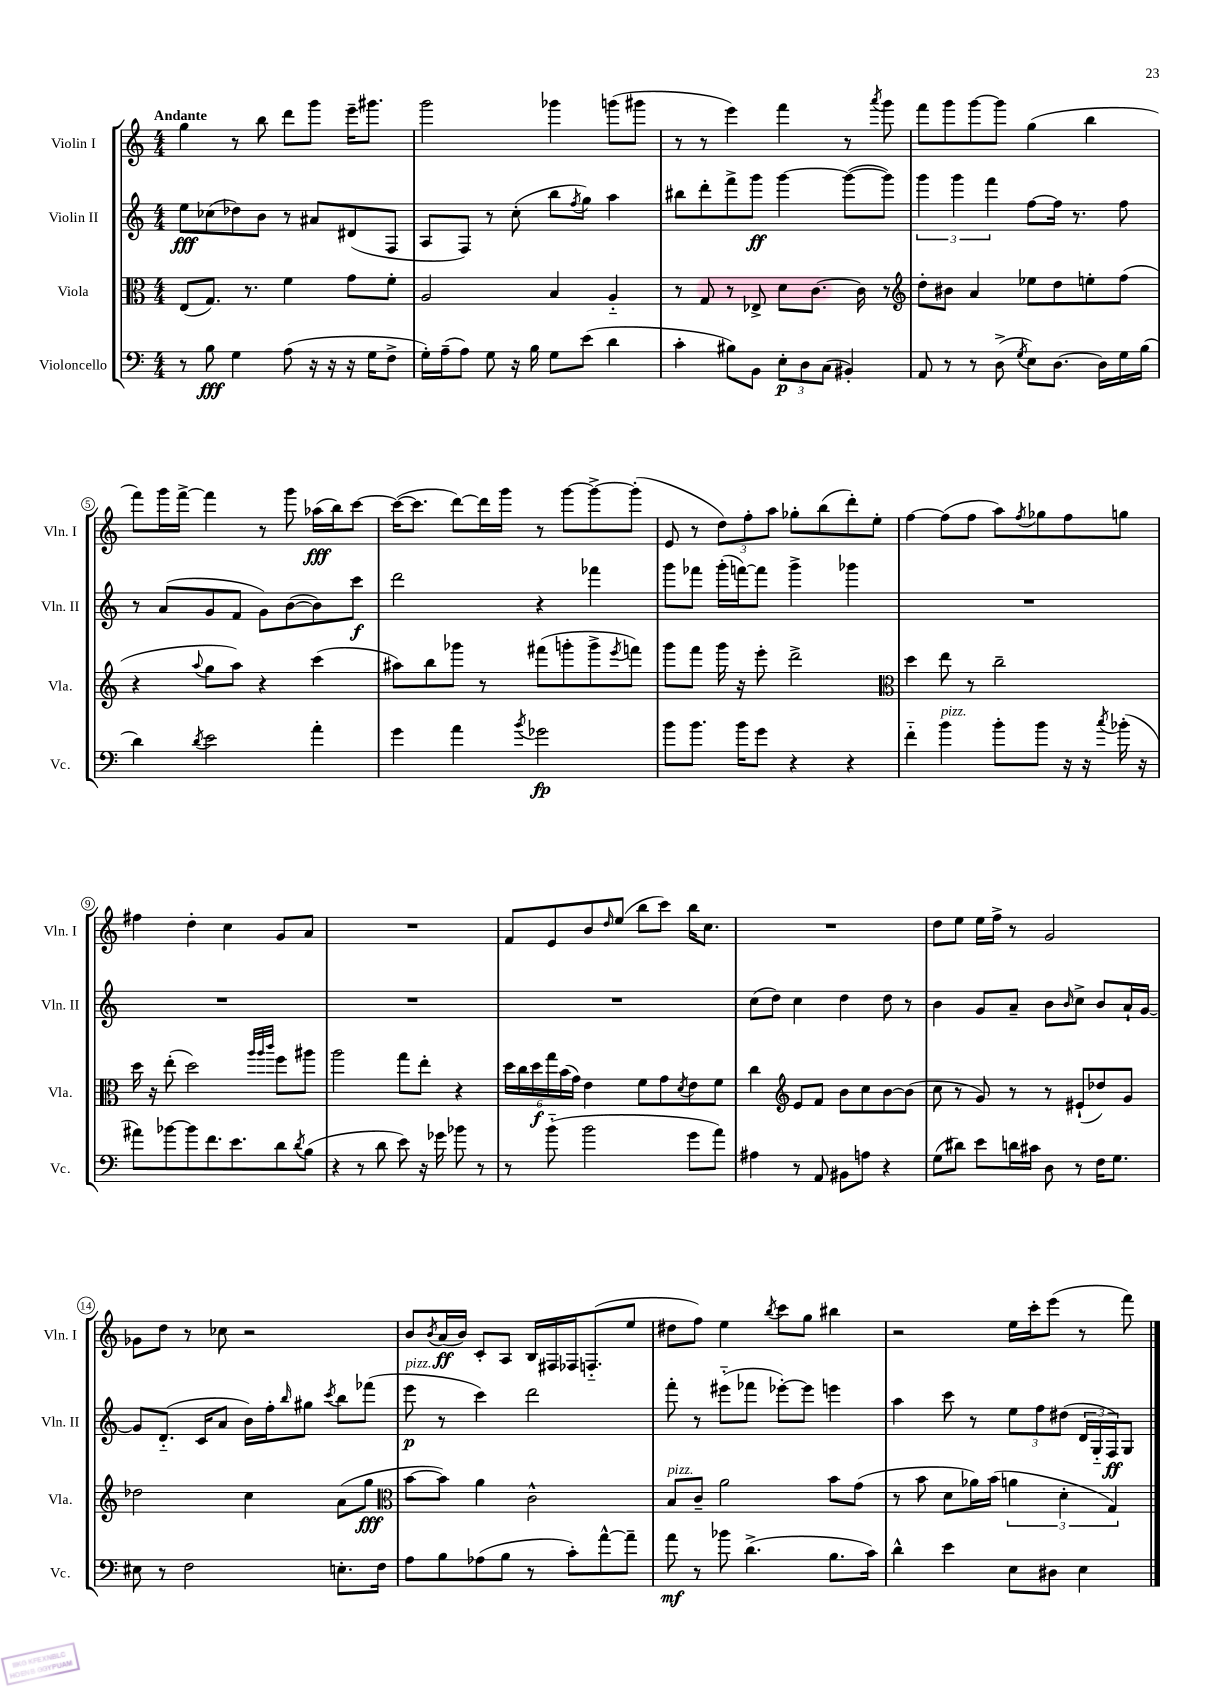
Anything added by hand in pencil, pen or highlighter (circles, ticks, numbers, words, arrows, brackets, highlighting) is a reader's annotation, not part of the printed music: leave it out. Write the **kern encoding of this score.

**kern	**kern	**kern	**kern
*staff4	*staff3	*staff2	*staff1
*clefF4	*clefC3	*clefG2	*clefG2
*k[]	*k[]	*k[]	*k[]
*M4/4	*M4/4	*M4/4	*M4/4
8r	(8E	8ee	4gg
8B	8.G)	(8cc-	.
4G	.	8dd-)	8r
.	8.r	.	.
.	.	8b	8bb
(8A	4f	8r	8ddd
16r	.	8a#	8ggg
16r	.	.	.
16r	8g	(8d#	16eee~
16G	.	.	8.ggg#
8F^	8f'	8F	.
=	=	=	=
16G')	2A	8A	2ggg
(16A~	.	.	.
8A)	.	8F)	.
8G	.	8r	.
16r	.	(8cc'	.
16B	.	.	.
8G	4B	8bb	4ggg-
.	.	8qff	.
(8e	.	8gg)	.
4d	4A'~	4aa	(8ggg
.	.	.	8ggg#
=	=	=	=
4c'	8r	8bb#	8r
.	8G	8ddd'	8r
8B#)	8r	8fff^	4eee)
8BB	8E-^	8ggg	.
12E'	8d	[4ggg	4fff
12D	.	.	.
.	[8.c	.	.
(12C	.	.	.
4BB#')	.	(8ggg_	8r
.	16c]	.	.
.	.	.	8qaaa
.	8r	8ggg])	8ggg
=	=	=	=
*	*clefG2	*	*
8AA	8dd'	6ggg	8fff
8r	8b#	.	8ggg
.	.	6ggg	.
8r	4a	.	[8ggg
.	.	6fff	.
(8D^	.	.	8ggg]
8qG	.	.	.
8E)	8ee-	[8ff	(4gg
[8.D	8dd	16ff]	.
.	.	8.r	.
.	8ee'	.	4bb
16D]	.	.	.
16G	(8ff	8ff	.
(16B	.	.	.
=	=	=	=
4d)	4r	8r	8fff)
.	.	(8a	16ggg
.	.	.	[16fff^
8qd	8qqaa	.	.
2e	8gg	8g	4fff]
.	8aa)	8f	.
.	4r	8g)	8r
.	.	([8b	8ggg
4a'	(4ccc	8b])	(16aa-
.	.	.	16bb)
.	.	8ccc	[8ccc
=	=	=	=
4g	8aa#)	2ddd	(16ccc_
.	.	.	8.ccc]
.	8bb	.	.
4a	8ggg-	.	[8ddd)
.	8r	.	16ddd]
.	.	.	16ggg
8qb	.	.	.
2g-	(8fff#	4r	8r
.	8ggg'	.	[8ggg
.	8ggg^	4fff-	8ggg^_
.	8qeee	.	.
.	8fff)	.	(8ggg']
=	=	=	=
8b	8ggg	8ggg	8e
8.b	8fff	8fff-	8r
.	16ggg	(16ggg'	12dd)
16b	16r	[16fff)	.
.	.	.	12ff'
8g	8eee'	8fff]	.
.	.	.	12aa
4r	2ddd^	4ggg^	8gg-'
.	.	.	(8bb
4r	.	4ggg-	8ddd')
.	.	.	8ee'
=	=	=	=
*	*clefC3	*	*
4f'~	4dd	1r	[4ff
4b	8ee	.	(8ff]
.	8r	.	8ff
8b'	2cc~	.	8aa)
.	.	.	8qff
8b	.	.	8gg-
16r	.	.	8ff
16r	.	.	.
8qcc	.	.	.
(16b-'	.	.	8gg
16r	.	.	.
=	=	=	=
8a#)	16dd	1r	4ff#
.	16r	.	.
[8b-	(8ee'	.	.
8b-]	2dd)	.	4dd'
8.f	.	.	.
.	.	.	4cc
8.e	.	.	.
.	32qqaa	.	.
.	32qqaa	.	.
.	32qqccc	.	.
8d	8ff	.	8g
8qd	.	.	.
(8B	8aa#	.	8a
=	=	=	=
4r	2aa	1r	1r
8r	.	.	.
8d	.	.	.
8e)	8gg	.	.
16r	8ee'	.	.
16g-	.	.	.
8b-	4r	.	.
8r	.	.	.
=	=	=	=
8r	24dd	1r	8f
.	24cc	.	.
.	24dd	.	.
(8b'~	24gg	.	8e
.	(24b	.	.
.	24g)	.	.
2b	4e	.	8b
.	.	.	16qqdd
.	.	.	(8ee
.	8f	.	8bb
.	8g	.	8ccc)
.	8qd	.	.
8g	8e	.	16bb
.	.	.	8.cc
8a)	8f	.	.
=	=	=	=
4A#	4cc	(8cc	1r
.	.	8dd)	.
*	*clefG2	*	*
8r	8e	4cc	.
8AA	8f	.	.
8BB#	8b	4dd	.
8A	8cc	.	.
4r	[8b	8dd	.
.	(8b]	8r	.
=	=	=	=
(8G	8cc	4b	8dd
8d#)	8r	.	8ee
8e	8g)	8g	16ee
.	.	.	16ff^
16d	8r	8a~	8r
16c#	.	.	.
8D	8r	8b	2g
.	.	16qqb	.
8r	(8e#`	8cc^	.
16F	8dd-)	8b	.
8.G	.	.	.
.	8g	16a`	.
.	.	[16g	.
=	=	=	=
8E#	2dd-	8g]	8g-
8r	.	(8.d'~	8dd
2F	.	.	8r
.	.	16c	.
.	.	8a	8cc-
.	4cc	16b)	2r
.	.	16ff'	.
.	.	16qqbb	.
.	.	8gg#	.
.	.	8qccc	.
8.E'	(8a	8bb	.
.	8gg	(8fff-	.
16F	.	.	.
=	=	=	=
*	*clefC3	*	*
8A	[8b	8eee	8b
.	.	.	8qb
8B	8b])	8r	(16a
.	.	.	16b)
(8A-	4a	4ccc)	8c'
8B	.	.	8A
8r	2c^^	2ddd	16B
.	.	.	16F#
8c')	.	.	16F-
.	.	.	(8.F'~
[8a^^	.	.	.
8a~]	.	.	8ee
=	=	=	=
8a	8B	8fff'	8dd#
8r	8c~	8r	8ff)
8b-	2a	(8eee#'~	4ee
(4.d^	.	8fff-	.
.	.	.	8qbb
.	.	[8eee-')	8ccc
.	.	8eee-]	8gg
8.B	8b	4eee	4bb#
.	(8g	.	.
16c)	.	.	.
=	=	=	=
4d^^	8r	4aa	2r
.	8b	.	.
4e	8d	8ccc	.
.	16a-)	8r	.
.	(16b	.	.
8E	6a	12ee	16ee
.	.	.	16ccc'
.	.	12ff	.
8D#	.	.	(8eee
.	6d'	(12dd#	.
4E	.	24d	8r
.	.	24G'~	.
.	6G)	24F)	.
.	.	8G	8fff)
==	==	==	==
*-	*-	*-	*-
